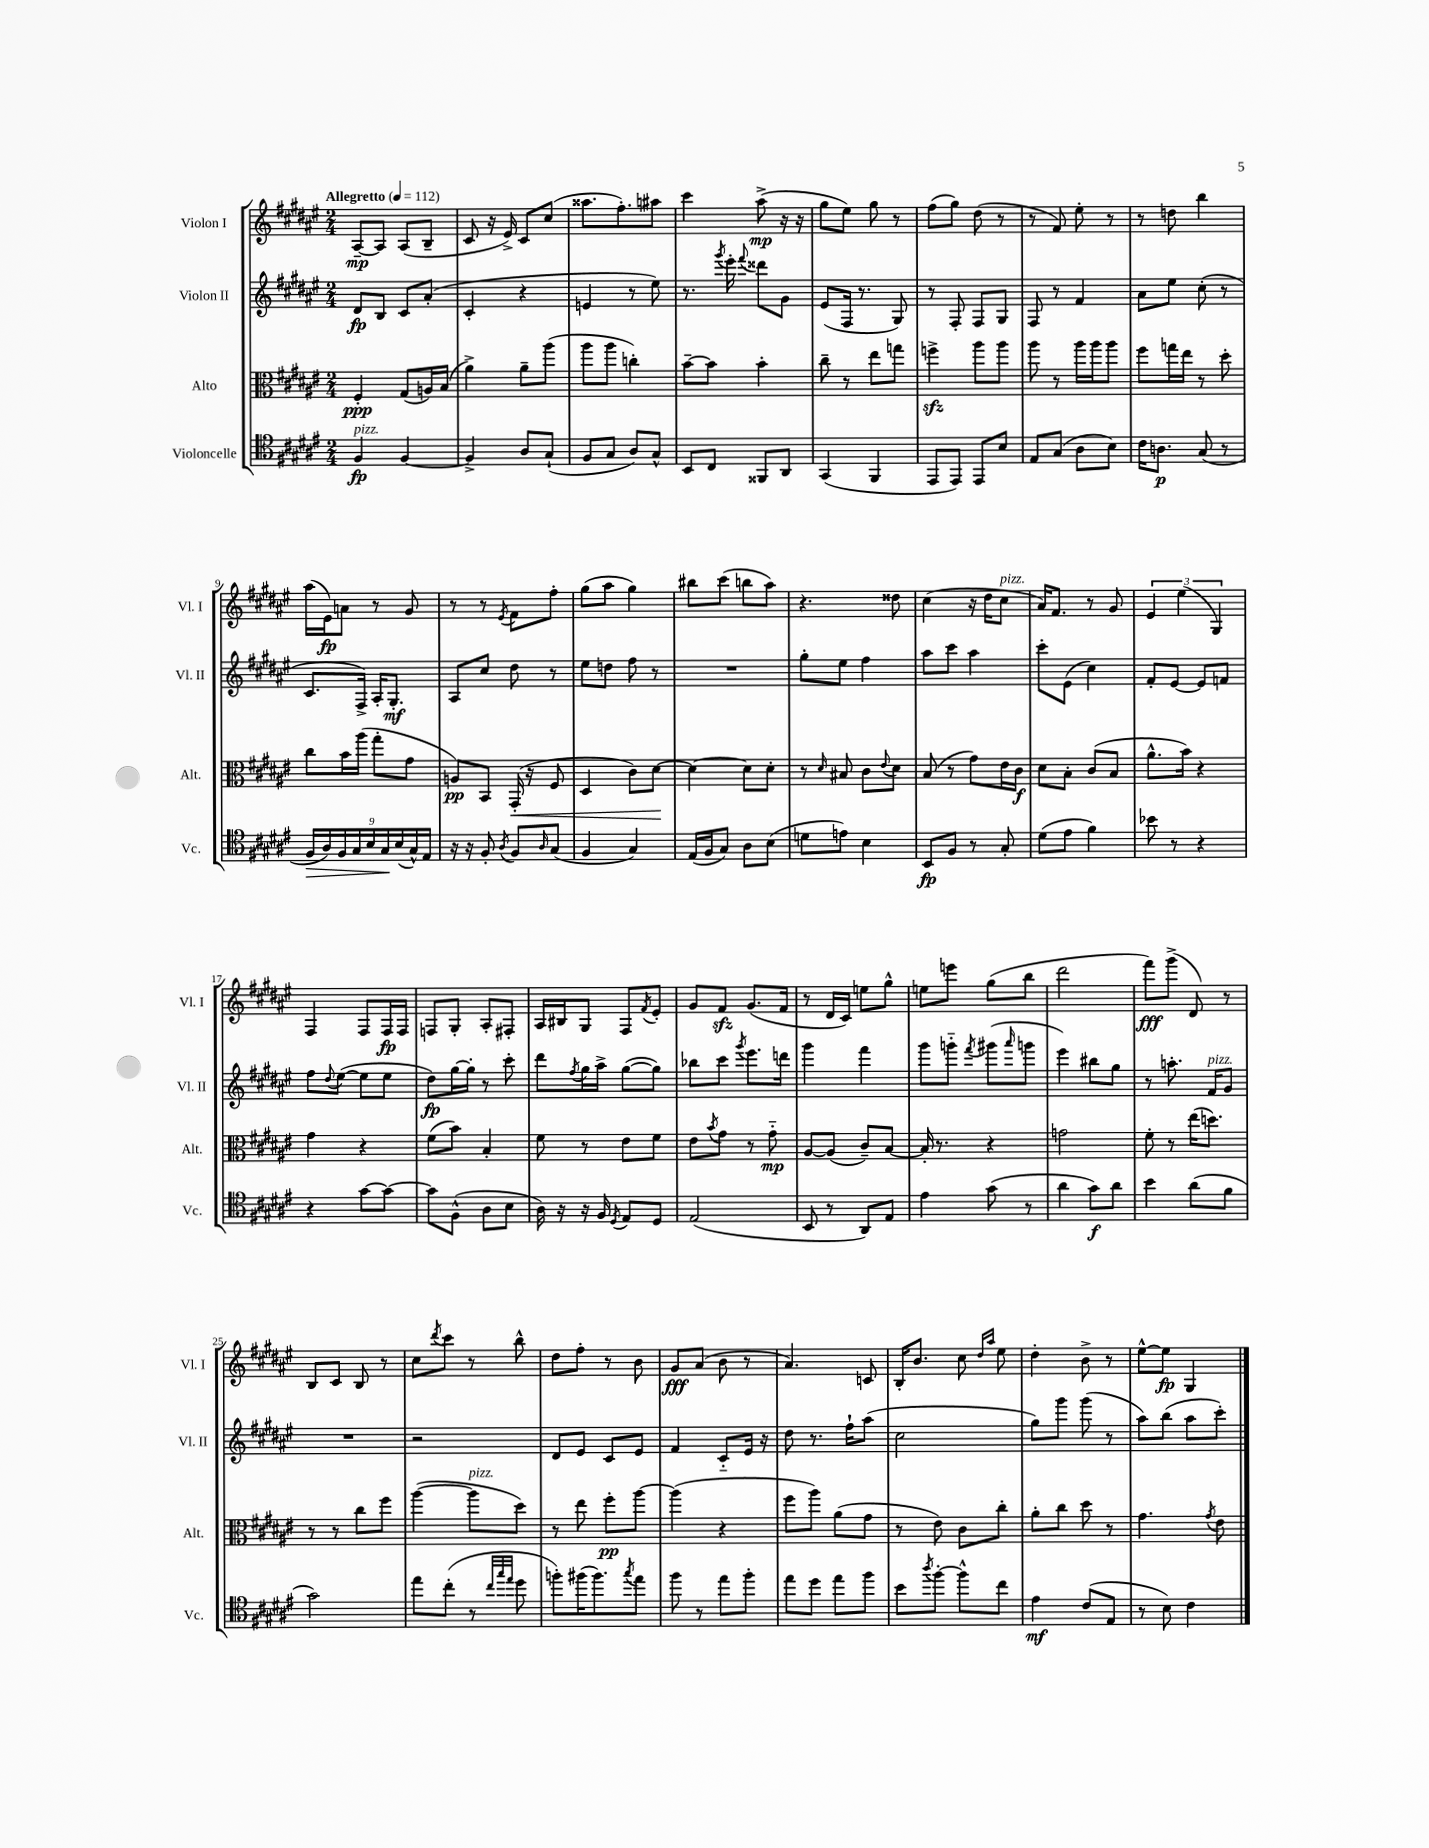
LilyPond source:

<<
\new StaffGroup <<
\new Staff = "s0" \with { instrumentName = "Violon I" shortInstrumentName = "Vl. I" } {
    \clef treble \key fis \major \numericTimeSignature \time 2/4 \tempo "Allegretto" 4 = 112
    ais8~--\mp ais8 ais8( b8-- |
    cis'8 r16 eis'16->) cis'8 cis''8( |
    aisis''8. fis''8.-.) ais''8 |
    cis'''4 ais''8->\mp( r16 r16 |
    gis''8 eis''8) gis''8 r8 |
    fis''8( gis''8) dis''8( r8 |
    r8 fis'8) eis''8-. r8 |
    r8 d''8 b''4 |
    ais''16( eis'16\fp) a'8 r8 gis'8 |
    r8 r8 \acciaccatura { eis'8 } fis'8 fis''8-. |
    gis''8( ais''8 gis''4) |
    bis''8 cis'''8( b''8 ais''8) |
    r4. disis''8 |
    cis''4( r16 dis''16 cis''8^\markup { \italic "pizz." } |
    ais'16) fis'8. r8 gis'8 |
    \tuplet 3/2 { eis'4 eis''4( gis4) } |
    fis4 fis8 fis16\fp fis16 |
    f8 gis8-. ais8-. fis8-. |
    ais16 bis16 gis8 fis8 \acciaccatura { fis'8 } eis'8-. |
    gis'8 fis'8\sfz gis'8.( fis'16 |
    r8 dis'16 cis'16) e''8 gis''8-^ |
    e''8 e'''8 gis''8( b''8 |
    dis'''2 |
    fis'''8\fff) gis'''8->( dis'8) r8 |
    b8 cis'8 b8 r8 |
    cis''8 \acciaccatura { dis'''8 } cis'''8 r8 b''8-^ |
    dis''8 fis''8-. r8 b'8 |
    gis'8\fff ais'8( b'8 r8 |
    ais'4.) c'8 |
    b16-. b'8. cis''8 \grace { dis''16 ais''16 } eis''8 |
    dis''4-. b'8-> r8 |
    eis''8~-^ eis''8\fp gis4 \bar "|." |
}
\new Staff = "s1" \with { instrumentName = "Violon II" shortInstrumentName = "Vl. II" } {
    \clef treble \key fis \major \numericTimeSignature \time 2/4
    dis'8\fp b8 cis'8 ais'8-.( |
    cis'4-. r4 |
    e'4 r8 eis''8) |
    r8. \acciaccatura { gis'''8 } eis'''16-. \appoggiatura { fis'''8 } disis'''8 gis'8 |
    eis'8( fis16 r8. gis8) |
    r8 fis8-. fis8 gis8 |
    fis8 r8 fis'4 |
    ais'8 eis''8 cis''8-.( r8 |
    cis'8. fis16->) ais16-. gis8.-.\mf |
    ais8 cis''8 dis''8 r8 |
    eis''8 d''8 fis''8 r8 |
    R2 |
    gis''8-. eis''8 fis''4 |
    ais''8 cis'''8 ais''4 |
    cis'''8-. eis'8( cis''4) |
    fis'8-. eis'8~ eis'8 f'8 |
    fis''8 \appoggiatura { dis''8 } eis''8~( eis''8 eis''8 |
    dis''8\fp) gis''16~ gis''16-. r8 cis'''8-. |
    dis'''8 \acciaccatura { fis''8 } gis''16 ais''16-> gis''8~( gis''8) |
    bes''8 cis'''8 \acciaccatura { gis'''8 } eis'''8. d'''16 |
    gis'''4 fis'''4 |
    gis'''8 g'''8-_ \acciaccatura { fis'''8 } gis'''8( \grace { ais'''16 } g'''8 |
    eis'''4) bis''8 gis''8 |
    r8 a''8.-. fis'16^\markup { \italic "pizz." } gis'8 |
    R2 |
    r2 |
    dis'8 eis'8 cis'8 eis'8 |
    fis'4 cis'8-_ eis'16 r16 |
    dis''8 r8. fis''16-! ais''8( |
    cis''2 |
    gis''8) gis'''8 gis'''8( r8 |
    ais''8) b''8( ais''8 cis'''8-.) \bar "|." |
}
\new Staff = "s2" \with { instrumentName = "Alto" shortInstrumentName = "Alt." } {
    \clef alto \key fis \major \numericTimeSignature \time 2/4
    fis4-.\ppp gis8( a16) b16( |
    ais'4->) ais'8-- ais''8( |
    ais''8 ais''8 c''4-.) |
    b'8~-- b'8 b'4-. |
    cis''8-- r8 eis''8 g''8 |
    f''4->\sfz ais''8 ais''8 |
    ais''8 r8 ais''16 ais''16 ais''8 |
    fis''8 g''16 eis''16 r8 dis''8-. |
    cis''8 b'16 ais''16( gis''8-. gis'8 |
    a8\pp) b,8 gis,16-.\<( r16 fis8 |
    dis4 cis'8) dis'8~\! |
    dis'4~ dis'8 dis'8-. |
    r8 \grace { dis'16 } bis8 cis'8 \appoggiatura { eis'8 } dis'8 |
    b8( r8 gis'8) eis'16 cis'16\f |
    dis'8 b8-. cis'8( b8 |
    ais'8.-^ b'16) r4 |
    gis'4 r4 |
    fis'8( b'8) b4-. |
    fis'8 r8 eis'8 fis'8 |
    eis'8 \acciaccatura { b'8 } gis'8 r8 gis'8-_\mp |
    ais8~ ais8( cis'8--) b8~ |
    b16-. r8. r4 |
    g'2 |
    fis'8-. r8 eis''16( d''8.) |
    r8 r8 cis''8 fis''8 |
    ais''4~( ais''8^\markup { \italic "pizz." } dis''8) |
    r8 eis''8 fis''8-.\pp ais''8~ |
    ais''4( r4 |
    fis''8 ais''8) ais'8( gis'8 |
    r8 eis'8) cis'8 cis''8-. |
    ais'8-. cis''8 dis''8 r8 |
    gis'4. \acciaccatura { gis'8 } eis'8 \bar "|." |
}
\new Staff = "s3" \with { instrumentName = "Violoncelle" shortInstrumentName = "Vc." } {
    \clef tenor \key fis \major \numericTimeSignature \time 2/4
    fis4\fp^\markup { \italic "pizz." } fis4~ |
    fis4-> ais8 gis8-!( |
    fis8 gis8 ais8) gis8-^ |
    b,8 cis8 fisis,8 ais,8 |
    gis,4( fis,4 |
    eis,8 eis,8) eis,8 b8 |
    eis8 gis8( ais8 b8) |
    cis'16 a8.\p gis8( r8 |
    \tuplet 9/8 { fis16\> ais16) fis16 gis16 b16 gis16\! b16( gis16-^) eis16 } |
    r16 r16 fis8-. \acciaccatura { ais8 } fis8 \grace { ais16 } gis8( |
    fis4 gis4) |
    eis16( fis16 gis8) ais8 b8( |
    d'8 e'8) b4 |
    b,8\fp fis8 r8 gis8-. |
    dis'8( eis'8 fis'4) |
    bes'8 r8 r4 |
    r4 gis'8~ gis'8~ |
    gis'8 fis8-^( ais8 b8 |
    ais16) r16 r16 fis16 \acciaccatura { dis8 } eis8 dis8 |
    eis2( |
    b,8 r8 ais,8) eis8 |
    eis'4 gis'8( r8 |
    ais'4 gis'8\f) ais'8 |
    b'4 ais'8( fis'8 |
    gis'2) |
    eis''8 cis''8-.( r8 \grace { cis''32 gis''32 eis''32 } dis''8 |
    f''8-.) fis''16( fis''8.) \acciaccatura { gis''8 } eis''8 |
    fis''8 r8 eis''8 fis''8-. |
    eis''8 dis''8 eis''8 fis''8 |
    b'8 \acciaccatura { ais''8 } fis''8~-. fis''8-^ cis''8 |
    eis'4\mf cis'8( eis8 |
    r8 b8) cis'4 \bar "|." |
}
>>
>>
